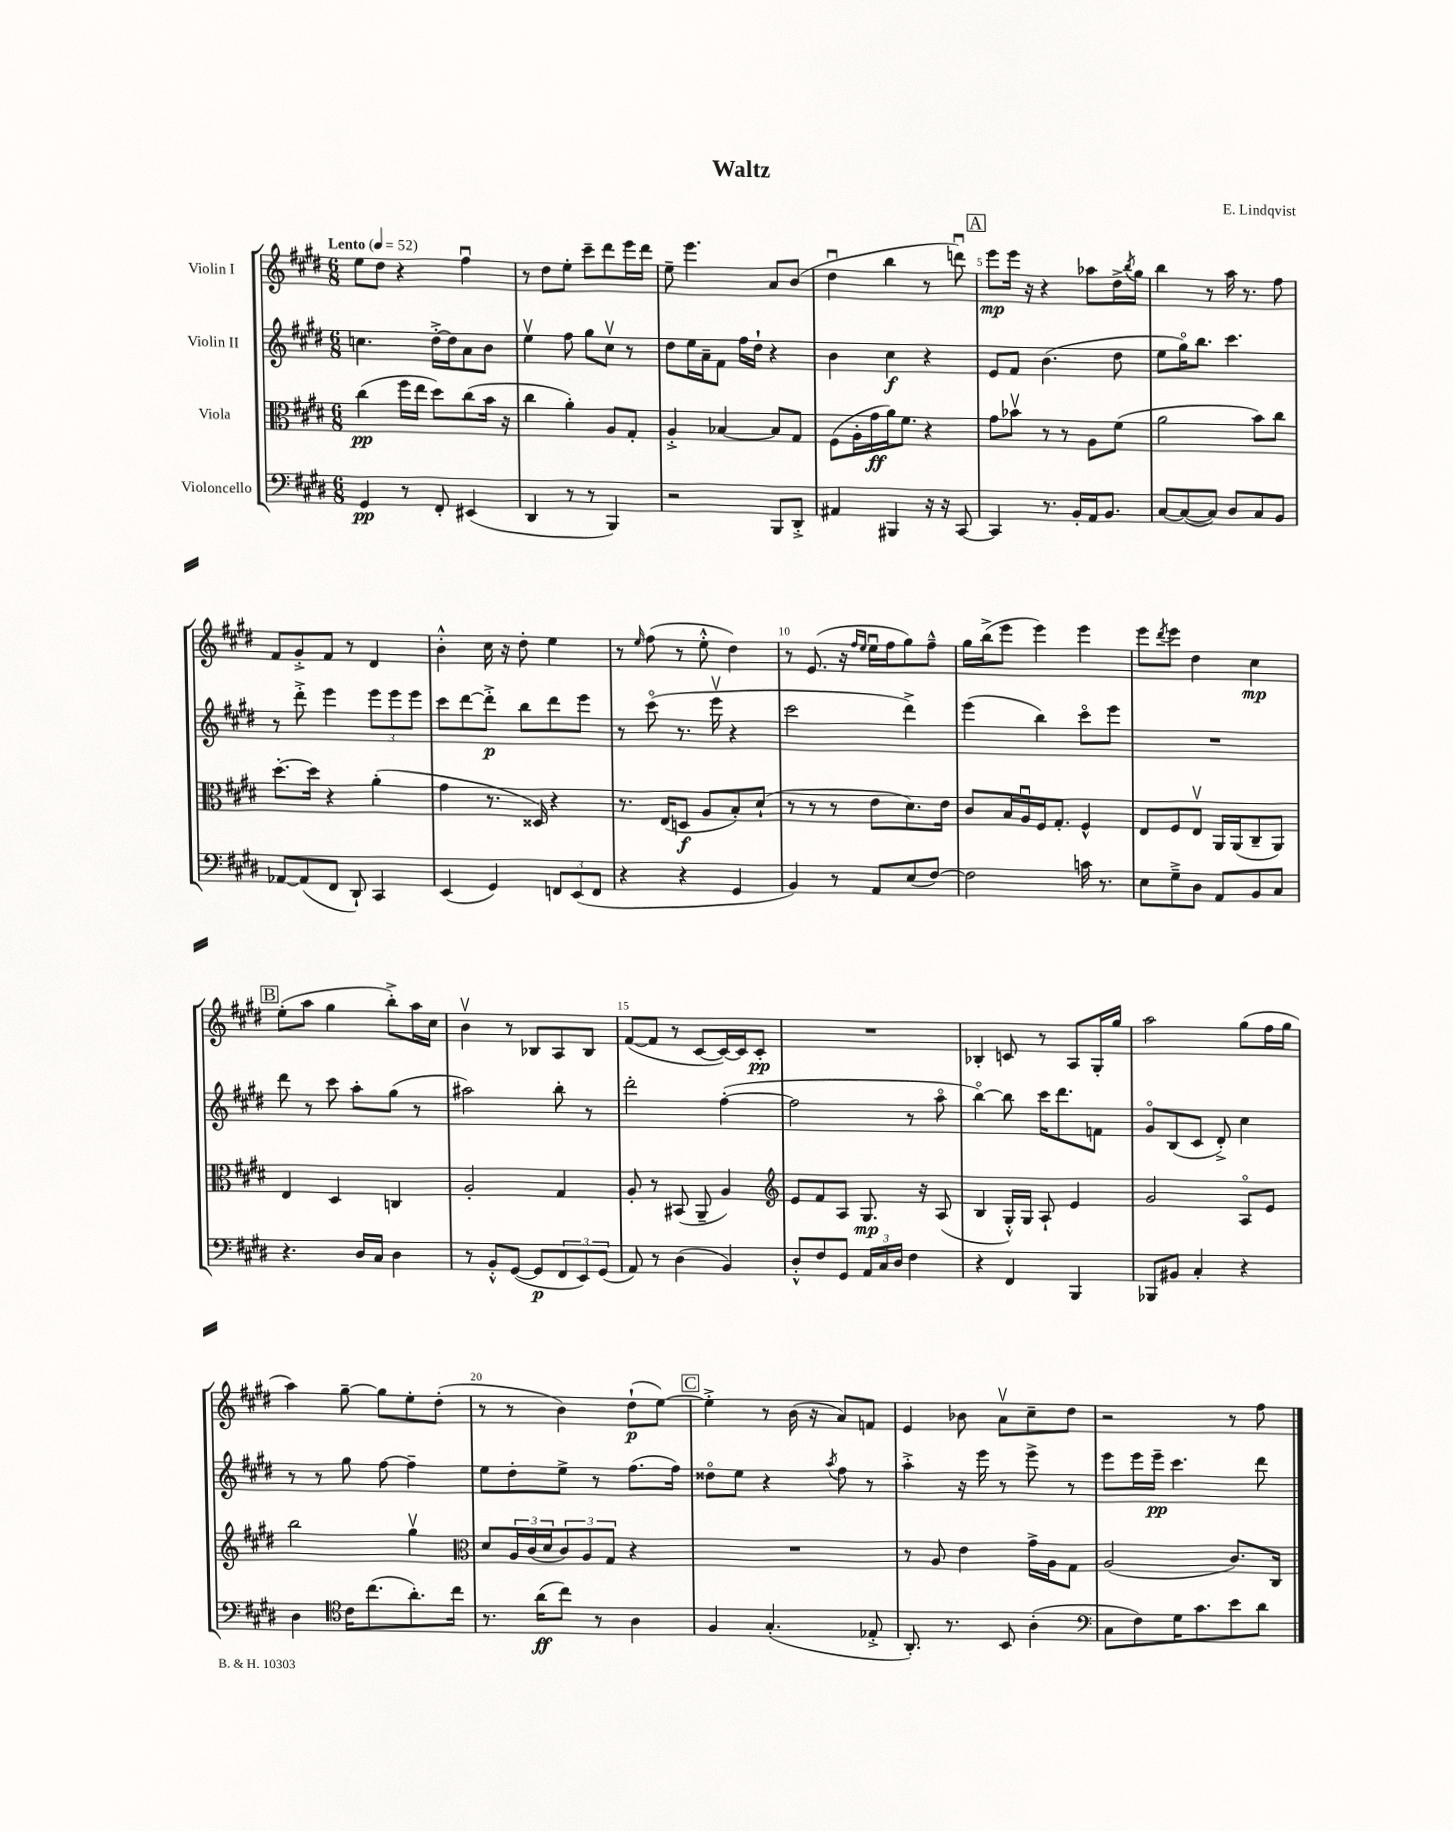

**kern	**kern	**kern	**kern
*staff4	*staff3	*staff2	*staff1
*clefF4	*clefC3	*clefG2	*clefG2
*k[f#c#g#d#]	*k[f#c#g#d#]	*k[f#c#g#d#]	*k[f#c#g#d#]
*M6/8	*M6/8	*M6/8	*M6/8
*MM52	*MM52	*MM52	*MM52
4GG#	(4cc#	4.cc	8ee
.	.	.	8dd#
8r	16ff#	.	4r
.	16ee	.	.
8FF#'	8dd#)	[16dd#'^	.
.	.	16dd#]	.
(4EE#	(8cc#	8a	4ff#u
.	16b	8b	.
.	16r	.	.
=	=	=	=
4DD#	4cc#	4eev	8r
.	.	.	8dd#
8r	4a')	8ff#	8ee'
8r	.	8gg#	8ccc#~
4BBB)	8A	8cc#v	8ddd#
.	8G#'	8r	16eee
.	.	.	16ddd#
=	=	=	=
2r	4A'^	8dd#	8ee~
.	.	16ee	4.eee
.	.	16a~	.
.	[4B-	8f#	.
.	.	16ff#	.
.	.	16dd#`	.
8BBB	8B-]	4r	8a
8DD#'^	8G#	.	(8b
=	=	=	=
4AA#	(8F#	4b	4dd#u
.	16A'	.	.
.	16g#	.	.
4BBB#	16a)	4cc#	4bb
.	8.f#	.	.
16r	4r	4r	8r
16r	.	.	.
[8CC#	.	.	8dddu)
=	=	=	=
4CC#]	8g#	8e	8eee
.	8b-v	8f#	16eee
.	.	.	16r
8.r	8r	(4.b	4r
.	8r	.	.
16BB'	.	.	.
16AA	8A	.	8aa-
8.BB	.	.	.
.	(8f#	8dd#	16dd#^
.	.	.	8qbb
.	.	.	16gg#
=	=	=	=
[8C#	2a	8ee	4bb
(8C#_	.	16gg#o)	.
.	.	8.bb	.
8C#])	.	.	8r
8D#	.	4.ccc#	16aa
.	.	.	8.r
8C#	8b)	.	.
8BB	8cc#	.	8ff#
=	=	=	=
[8AA-	[8.dd#'	8r	8f#
(8AA-]	.	8ddd#'^	8g#'^
.	16dd#]	.	.
8FF#	4r	4eee	8f#
8DD#`)	.	.	8r
4CC#	(4a'	12eee	4d#
.	.	12eee	.
.	.	12eee	.
=	=	=	=
(4EE	4g#	8ccc#	4b'^^
.	.	[8ddd#	.
4GG#)	8.r	8ddd#'^]	16cc#
.	.	.	16r
.	.	8bb	8dd#'
.	16D##)	.	.
12FF	4r	8ddd#	4ee
(12EE	.	.	.
.	.	8eee	.
12FF	.	.	.
=	=	=	=
4r	8.r	8r	8r
.	.	.	16qqee
.	.	(8ccc#o	(8ff#
.	(16E	.	.
4r	8D	8.r	8r
.	8A	.	8ee'^^
.	.	16eeev	.
4GG#	8B')	4r	4dd#)
.	(8d#`	.	.
=	=	=	=
4BB)	8r	2ccc#	8r
.	8r	.	(8.e
8r	8r	.	.
.	.	.	16r
.	.	.	16qqff#
.	.	.	16qqee
8AA	8e	.	16eeu
.	.	.	16ff#
(8E	8.d#)	4ddd#^)	8gg#)
[8F#)	.	.	8ff#~^^
.	16e	.	.
=	=	=	=
2F#]	8c#	(4eee	16gg#
.	.	.	(16bb^
.	16B	.	8eee
.	16Au	.	.
.	16F#	4bb)	4eee)
.	8.G#'	.	.
16c	4F#^^	8ccc#o	4eee
8.r	.	.	.
.	.	8eee	.
=	=	=	=
8E	8E	2.r	8eee
.	.	.	8qddd#
8G#~^	8F#	.	8eee
8D#	8Ev	.	4dd#
8AA	16AA	.	.
.	(16AA	.	.
8BB	8C#~	.	4cc#
8C#	8AA)	.	.
=	=	=	=
4.r	4E	8ddd#	(8ee'
.	.	8r	8aa
.	4D#	8ccc#	4gg#
16D#	.	8aa'	.
16C#	.	.	.
4D#	4C	(8gg#	8bb'^)
.	.	8r	16aa
.	.	.	16cc#
=	=	=	=
8r	2A'	2aa#)	4bv
8BB'^^	.	.	.
([8GG#	.	.	8r
8GG#]	.	.	8B-
12FF#	4G#	8bb'	8A
12EE)	.	.	.
.	.	8r	8B-
(12GG#	.	.	.
=	=	=	=
8AA)	8A'	2ddd#'	([8f#
8r	8r	.	8f#]
(4D#	(8BB#	.	8r
.	8AA~	.	[8c#
4BB)	4A)	([4ff#'	16c#_)
.	.	.	16c#]
.	.	.	8c#'
=	=	=	=
*	*clefG2	*	*
8D#'^^	8e	2ff#]	2.r
8F#	8f#	.	.
8GG#	8A	.	.
24AA	8.G#	.	.
24C#	.	.	.
24D#	.	.	.
4F#	.	8r	.
.	16r	.	.
.	(8A	8aao	.
=	=	=	=
4r	4B	[4bbo)	4B-'
4FF#	16G#'^^)	8bb]	8c
.	16G#	.	.
.	8A`	16ccc#	8r
.	.	8.ddd#	.
4BBB	4e	.	8A
.	.	8f	16G#'
.	.	.	16gg#
=	=	=	=
8BBB-	2g#	8g#o	2aa
8BB#	.	(8B	.
4C#'	.	8c#	.
.	.	8d#'^)	.
4r	8Ao	4cc#	(8gg#
.	8e	.	16ff#
.	.	.	16gg#
=	=	=	=
4D#	2bb	8r	4aa)
.	.	8r	.
*clefC4	*	*	*
16c#	.	8gg#	[8gg#~
(8.cc#	.	.	.
.	.	[8ff#	8gg#]
8.a')	4gg#v	4ff#~]	8ee'
.	.	.	(8dd#'
16cc#	.	.	.
=	=	=	=
*	*clefC3	*	*
8.r	8d#	8ee	8r
.	24A	8dd#'	8r
.	(24c#	.	.
(16a	.	.	.
.	24d#	.	.
8cc#)	12c#)	8ee^	4b)
.	12A	.	.
8r	.	8r	.
.	12G#	.	.
4A	4r	(8.ff#	(8dd#`
.	.	.	[8ee)
.	.	16ff#)	.
=	=	=	=
4F#	2.r	8dd##o	4ee'^]
.	.	8ee	.
(4.G#'	.	4r	8r
.	.	.	(16b
.	.	.	16r
.	.	8qaa	.
.	.	8ff#	8a)
8E-'^	.	8r	8f
=	=	=	=
8.AA')	8r	4aa'^	4e
.	8A	.	.
8.r	.	.	.
.	4e	16r	8b-
.	.	16eee	.
8BB	.	8r	8av
(4A'	16g#^	8eee^	8cc#~
.	16A	.	.
.	8G#	8r	8dd#
=	=	=	=
*clefF4	*	*	*
8C#	(2A	8eee	2r
8F#)	.	16eee	.
.	.	16eee~	.
16G#	.	4.ccc#	.
8.c#	.	.	.
8e	8.c#)	.	8r
8d#	.	8ddd#	8ff#
.	16C#	.	.
==	==	==	==
*-	*-	*-	*-
